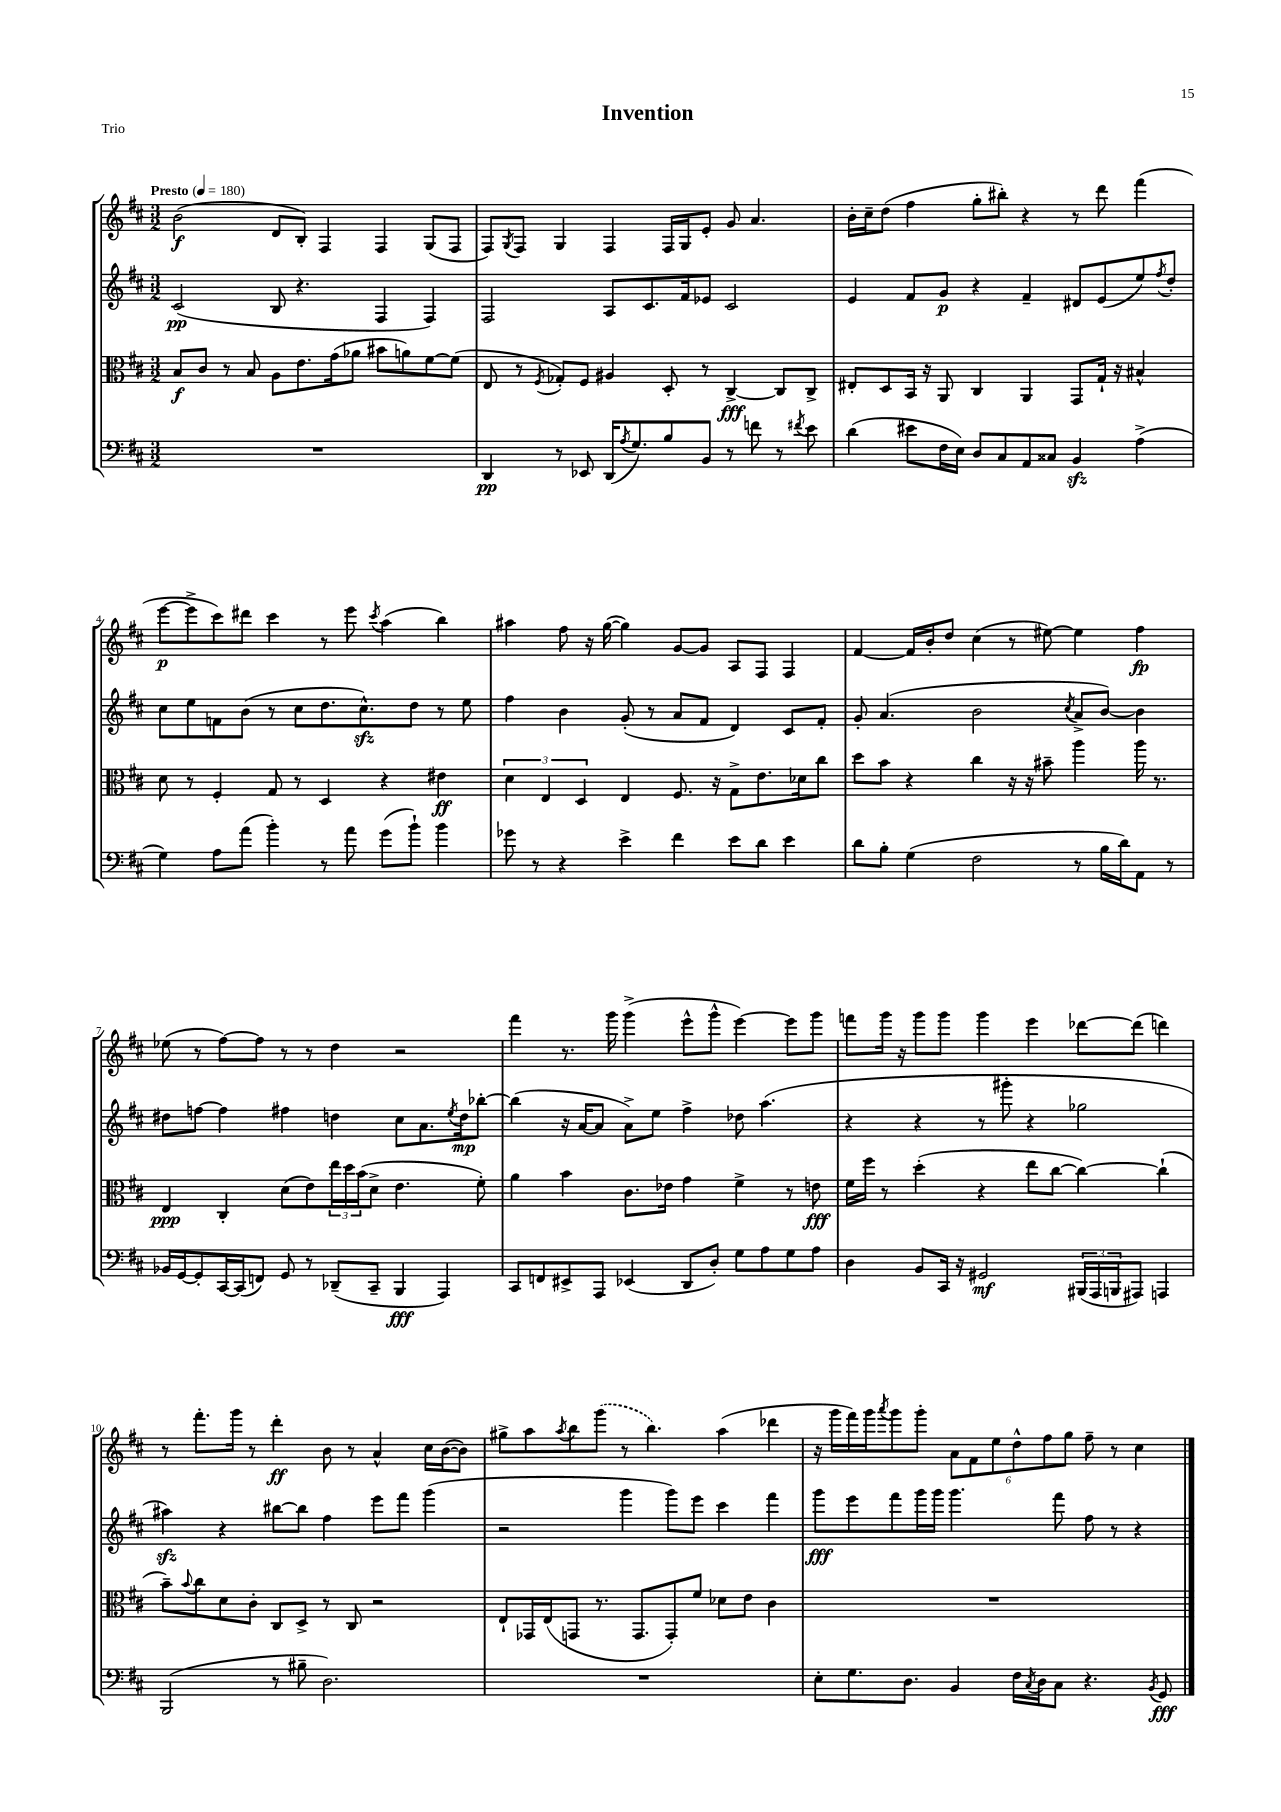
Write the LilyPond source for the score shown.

\header { title = "Invention" piece = "Trio" }
<<
\new StaffGroup <<
\new Staff = "s0" {
    \clef treble \key d \major \numericTimeSignature \time 3/2 \tempo "Presto" 4 = 180
    b'2\f( d'8 b8-.) fis4 fis4 g8( fis8 |
    fis8) \acciaccatura { g8 } fis8 g4 fis4 fis16 g16 e'8-. g'8 a'4. |
    b'16-. cis''16-- d''8( fis''4 g''8-. bis''8-.) r4 r8 d'''8 fis'''4( |
    e'''8~\p e'''8-> cis'''8) dis'''8 cis'''4 r8 e'''8 \acciaccatura { cis'''8 } a''4( b''4) |
    ais''4 fis''8 r16 g''16~( g''4) g'8~ g'8 a8 fis8 fis4 |
    fis'4~ fis'16 b'16-. d''8 cis''4( r8 eis''8~) eis''4 fis''4\fp |
    ees''8( r8 fis''8~) fis''8 r8 r8 d''4 r2 |
    fis'''4 r8. g'''16 g'''4->( e'''8-^ g'''8-^ e'''4~) e'''8 g'''8 |
    f'''8 g'''16 r16 g'''8 g'''8 g'''4 e'''4 des'''8~ des'''8( d'''4) |
    r8 fis'''8.-. g'''16 r8 d'''4-.\ff b'8 r8 a'4-^ cis''16 b'16~( b'8) |
    gis''8-> a''8 \acciaccatura { a''8 } b''8 \once \slurDashed g'''8( r8 b''4.) a''4( des'''4 |
    r16 g'''16 fis'''16) g'''16 \acciaccatura { a'''8 } g'''8 g'''8-. \tuplet 6/4 { a'8 fis'8 e''8 d''8-^ fis''8 g''8 } fis''8-- r8 cis''4 \bar "|." |
}
\new Staff = "s1" {
    \clef treble \key d \major \numericTimeSignature \time 3/2
    cis'2\pp( b8 r4. fis4 fis4) |
    fis2 a8 cis'8. fis'16 ees'8 cis'2 |
    e'4 fis'8 g'8\p r4 fis'4-- dis'8 e'8( e''8) \acciaccatura { fis''8 } d''8-. |
    cis''8 e''8 f'8 b'8( r8 cis''8 d''8. cis''8.-^\sfz) d''8 r8 e''8 |
    fis''4 b'4 g'8-.( r8 a'8 fis'8 d'4) cis'8 fis'8-. |
    g'8-. a'4.( b'2 \acciaccatura { cis''8 } a'8-> b'8~) b'4 |
    dis''8 f''8~ f''4 fis''4 d''4 cis''8 a'8. \acciaccatura { e''8 } d''16\mp bes''8~-. |
    bes''4( r16 a'16~ a'8 a'8->) e''8 fis''4-> des''8 a''4.( |
    r4 r4 r8 gis'''8-. r4 ges''2 |
    ais''4\sfz) r4 bis''8~ bis''8 fis''4 e'''8 fis'''8 g'''4( |
    r2 g'''4 g'''8) e'''8 cis'''4 fis'''4 |
    g'''8\fff e'''8 fis'''8 g'''16 g'''16 g'''4. fis'''8 fis''8 r8 r4 \bar "|." |
}
\new Staff = "s2" {
    \clef alto \key d \major \numericTimeSignature \time 3/2
    b8\f cis'8 r8 b8 a8 e'8. g'16( aes'8 bis'8 a'8) fis'8~ fis'8( |
    e8 r8 \acciaccatura { fis8 } ges8-.) fis8 ais4 d8-. r8 cis4~->\fff cis8 cis8-> |
    eis8-. d8 b,16 r16 a,8 cis4 a,4 g,8 g16-! r16 bis4-^ |
    d'8 r8 fis4-. g8 r8 d4 r4 eis'4\ff |
    \tuplet 3/2 { d'4 e4 d4 } e4 fis8. r16 g8-> e'8. des'16 cis''8 |
    d''8 b'8 r4 cis''4 r16 r16 bis'8-- a''4 a''16 r8. |
    e4\ppp cis4-. d'8( e'8) \tuplet 3/2 { e''16 d''16 b'16( } d'8-> e'4. fis'8-.) |
    a'4 b'4 cis'8. ees'16 g'4 fis'4-> r8 e'8\fff |
    fis'16 fis''16 r8 d''4-.( r4 e''8 cis''8~ cis''4~) cis''4-!( |
    b'8--) \appoggiatura { b'8 } cis''8 d'8 cis'8-. cis8 d8-> r8 cis8 r2 |
    e8-! ges,16 e16( g,8 r8. g,8. g,8-.) fis'8 des'8 e'8 cis'4 |
    R1. \bar "|." |
}
\new Staff = "s3" {
    \clef bass \key d \major \numericTimeSignature \time 3/2
    R1. |
    d,4\pp r8 ees,8 d,16( \acciaccatura { a8 } g8.) b8 b,8 r8 f'8 r8 \acciaccatura { fis'8 } e'8 |
    d'4( eis'8 fis16 e16) d8 cis8 a,8 cisis8 b,4\sfz a4->( |
    g4) a8 a'8( b'4-.) r8 a'8 g'8( b'8-!) b'4 |
    ges'8 r8 r4 e'4-> fis'4 e'8 d'8 e'4 |
    d'8 b8-. g4( fis2 r8 b16 d'16) a,8 r8 |
    bes,16 g,16~ g,8-. cis,16~ cis,16( f,8) g,8 r8 des,8--( cis,8-- b,,4\fff a,,4) |
    cis,8 f,8 eis,8-> a,,8 ees,4( d,8 d8-.) g8 a8 g8 a8 |
    d4 b,8 cis,16 r16 gis,2\mf \tuplet 3/2 { bis,,16( a,,16 b,,16 } ais,,8) a,,4 |
    b,,2( r8 bis8-- d2.) |
    R1. |
    e8-. g8. d8. b,4 fis16 \acciaccatura { cis8 } d16 cis8 r4. \acciaccatura { b,8 } g,8\fff \bar "|." |
}
>>
>>
